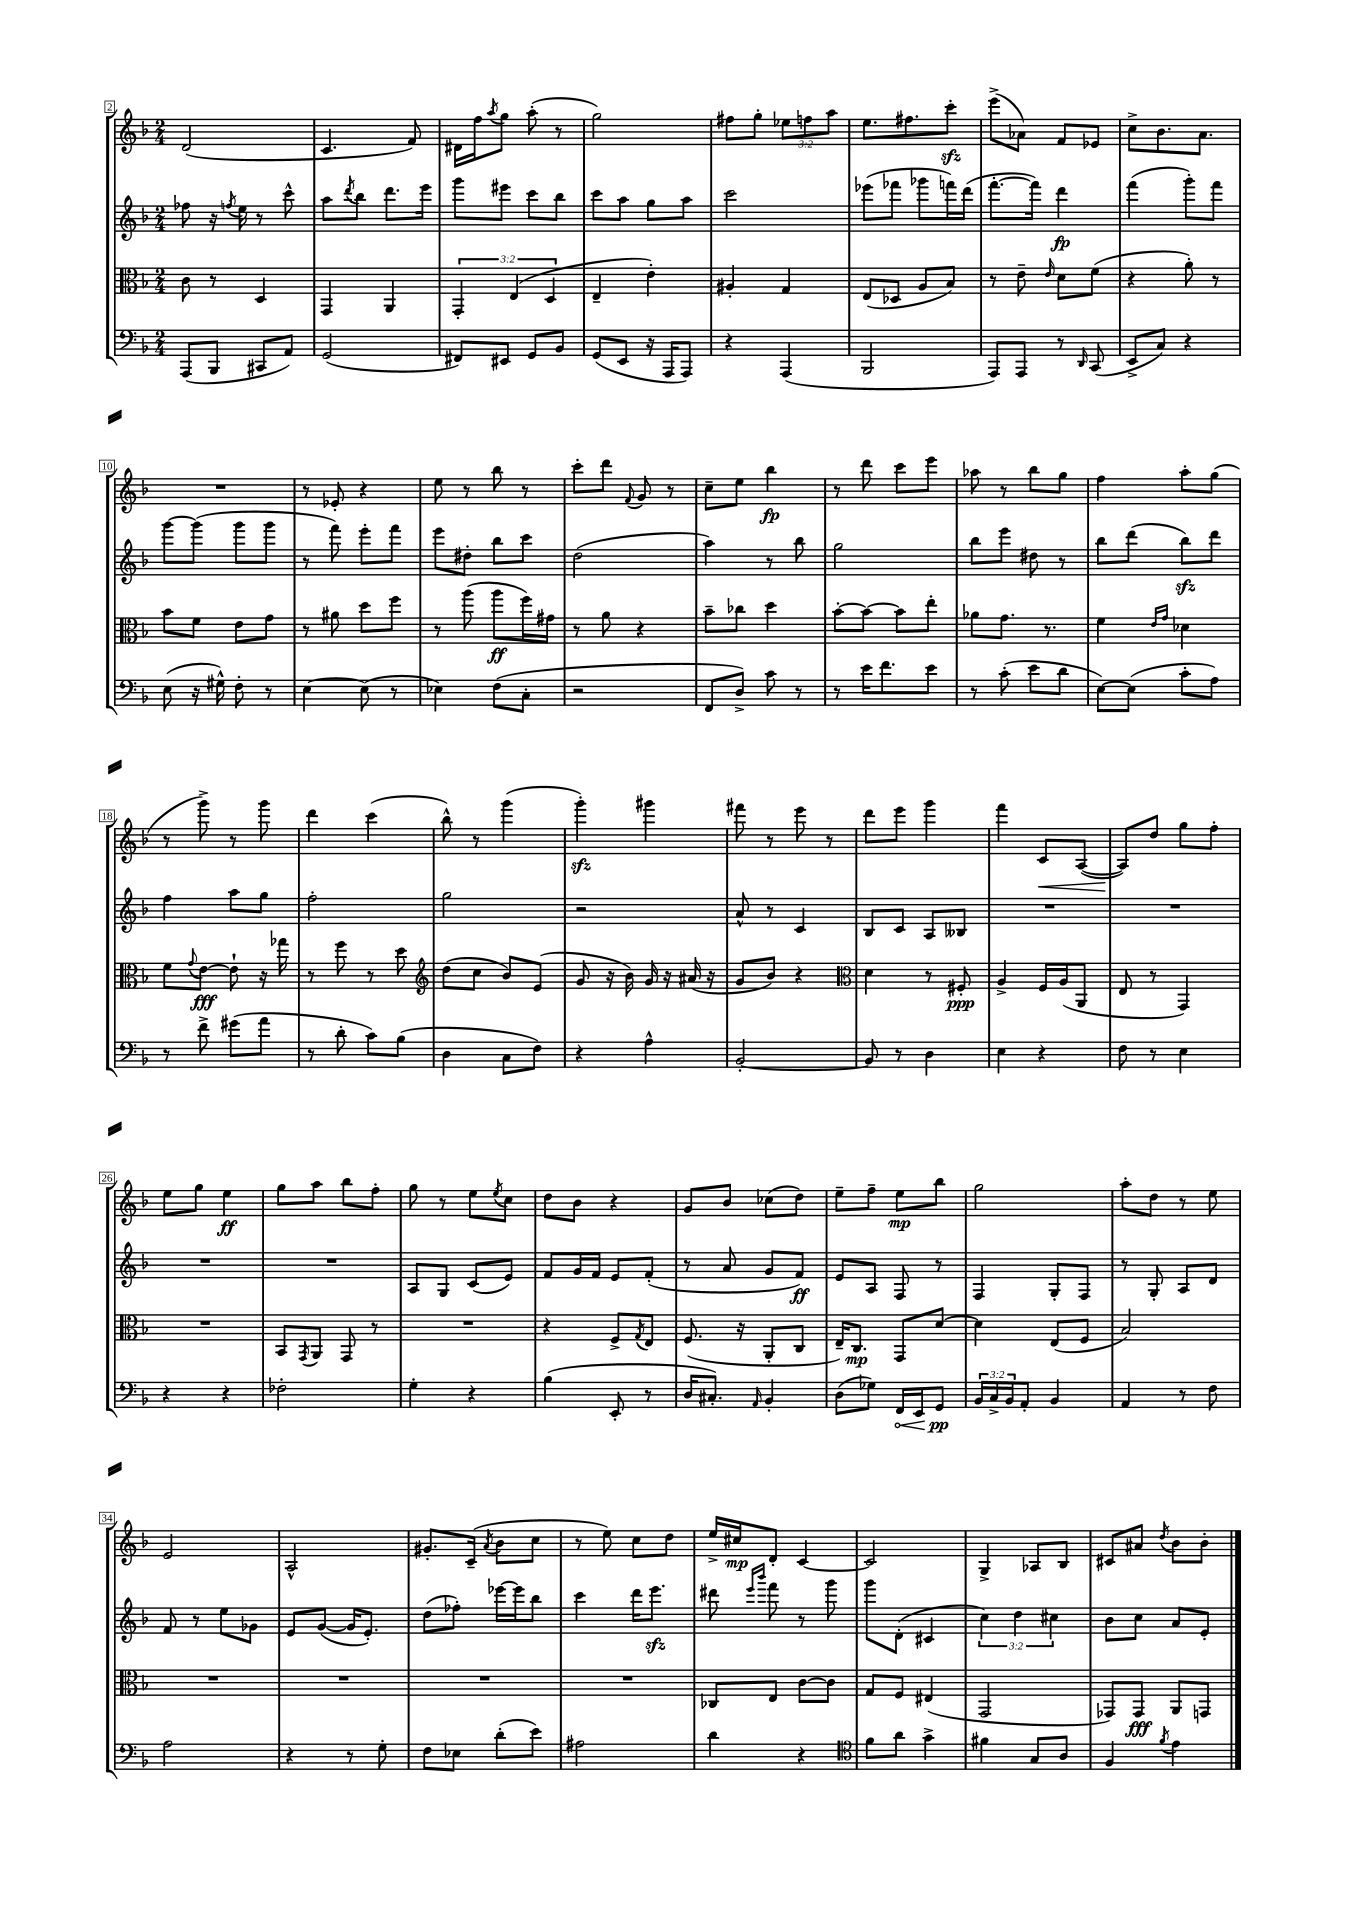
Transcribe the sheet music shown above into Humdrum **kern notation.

**kern	**kern	**kern	**kern
*staff4	*staff3	*staff2	*staff1
*clefF4	*clefC3	*clefG2	*clefG2
*k[b-]	*k[b-]	*k[b-]	*k[b-]
*M2/4	*M2/4	*M2/4	*M2/4
(8AAA	8c	8ff-	(2d
8BBB-	8r	16r	.
.	.	8qff	.
.	.	16ee	.
8CC#	4D	8r	.
8AA)	.	8ccc^^	.
=	=	=	=
(2GG	4GG	8aa	4.c
.	.	8qddd	.
.	.	8bb-	.
.	4AA	8.ddd	.
.	.	.	8f)
.	.	16eee	.
=	=	=	=
8FF#)	6GG'	8ggg	16d#
.	.	.	16ff
.	.	.	8qaa
8EE#	.	8eee#	8gg
.	(6E	.	.
8GG	.	8ccc	(8aa'
.	6D	.	.
8BB-	.	8bb-	8r
=	=	=	=
(8GG	4E~	8ccc	2gg)
8EE	.	8aa	.
16r	4e')	8gg	.
16AAA	.	.	.
8AAA)	.	8aa	.
=	=	=	=
4r	4A#'	2ccc	8ff#
.	.	.	8gg'
(4AAA	4G	.	12ee-
.	.	.	12ff
.	.	.	12aa
=	=	=	=
2BBB-	(8E	(8eee-	8.ee
.	8D-	8fff-	.
.	.	.	8.ff#
.	8A	8ggg-	.
.	8B-)	16fff)	8ccc'
.	.	(16ddd	.
=	=	=	=
8AAA)	8r	[8.fff'	(8eee^
8AAA	8e~	.	8a-)
.	.	16fff])	.
.	16qqe	.	.
8r	8d	4ddd	8f
16qqDD	.	.	.
(8CC	(8f	.	8e-
=	=	=	=
8EE^	4r	(4fff	8cc^
8C)	.	.	8.b-
4r	8a')	8ggg')	.
.	.	.	8.a
.	8r	8fff	.
=	=	=	=
(8E	8b-	[8ggg	2r
16r	8f	(8ggg]	.
16G#^^)	.	.	.
8F'	8e	8ggg	.
8r	8g	8ggg	.
=	=	=	=
[4E	8r	8r	8r
.	8a#	8fff)	8e-'
(8E]	8dd	8eee'	4r
8r	8ff	8fff	.
=	=	=	=
4E-)	8r	8eee	8ee
.	(8aa	8dd#'	8r
(8F	8aa	8bb-	8bb-
8C'	16ff)	8ccc	8r
.	16g#	.	.
=	=	=	=
2r	8r	(2dd	8ccc'
.	8a	.	8ddd
.	.	.	8qqf
.	4r	.	8g
.	.	.	8r
=	=	=	=
8FF	8b-~	4aa)	8cc~
8D^)	8cc-	.	8ee
8c	4dd	8r	4bb-
8r	.	8bb-	.
=	=	=	=
8r	[8b-'	2gg	8r
16e	8b-_	.	8ddd
8.f	.	.	.
.	8b-]	.	8ccc
8e	8ee'	.	8eee
=	=	=	=
8r	8a-	8bb-	8aa-
(8c'	8.g	8eee	8r
8e	.	8dd#	8bb-
.	8.r	.	.
8d	.	8r	8gg
=	=	=	=
[8E)	4f	8bb-	4ff
(8E]	.	(8ddd	.
.	16qqe	.	.
.	16qqg	.	.
8c'	4d-	8bb-)	8aa'
8A)	.	8ddd	(8gg
=	=	=	=
8r	8f	4ff	8r
.	8qqg	.	.
8f^	[8e	.	8ggg^)
(8g#	8e`]	8aa	8r
8a	16r	8gg	8ggg
.	16gg-	.	.
=	=	=	=
8r	8r	2ff'	4ddd
8d'	8ff	.	.
8c)	8r	.	(4ccc
(8B-	8dd	.	.
=	=	=	=
*	*clefG2	*	*
4D	(8dd	2gg	8bb-^^)
.	8cc	.	8r
8C	8b-)	.	(4ggg
8F)	(8e	.	.
=	=	=	=
4r	8g	2r	4ggg')
.	16r	.	.
.	16b-)	.	.
4A^^	16g	.	4ggg#
.	16r	.	.
.	(16a#	.	.
.	16r	.	.
=	=	=	=
[2BB-'	8g	8a^^	8fff#
.	8b-)	8r	8r
.	4r	4c	8eee
.	.	.	8r
=	=	=	=
*	*clefC3	*	*
8BB-]	4d	8B-	8ddd
8r	.	8c	8eee
4D	8r	8A	4ggg
.	8F#'	8B--	.
=	=	=	=
4E	4A^	2r	4fff
4r	16F	.	8c
.	(16A	.	.
.	8AA	.	([8A
=	=	=	=
8F	8E	2r	8A])
8r	8r	.	8dd
4E	4GG)	.	8gg
.	.	.	8ff'
=	=	=	=
4r	2r	2r	8ee
.	.	.	8gg
4r	.	.	4ee
=	=	=	=
2F-'	8BB-	2r	8gg
.	8qGG	.	.
.	8AA	.	8aa
.	8GG	.	8bb-
.	8r	.	8ff'
=	=	=	=
4G'	2r	8A	8gg
.	.	8G	8r
4r	.	(8c	8ee
.	.	.	8qee
.	.	8e)	8cc
=	=	=	=
(4B-	4r	8f	8dd
.	.	16g	8b-
.	.	16f	.
8EE'	8F^	8e	4r
.	8qG	.	.
8r	8E	(8f'	.
=	=	=	=
16D	(8.F	8r	8g
8.C#')	.	.	.
.	.	8a	8b-
.	16r	.	.
16qqAA	.	.	.
4BB-'	8AA'	8g	(8cc-
.	8C	8f)	8dd)
=	=	=	=
(8D	16E~)	8e	8ee~
.	8.C	.	.
8G-)	.	8A	8ff~
16FF	8GG	8F	8ee
16EE	.	.	.
8GG	[8d	8r	8bb-
=	=	=	=
24BB-	4d]	4F	2gg
24C^	.	.	.
24BB-	.	.	.
8AA'	.	.	.
4BB-	(8E	8G'	.
.	8F	8F	.
=	=	=	=
4AA	2B-)	8r	8aa'
.	.	8G'	8dd
8r	.	8A	8r
8F	.	8d	8ee
=	=	=	=
2A	2r	8f	2e
.	.	8r	.
.	.	8ee	.
.	.	8g-	.
=	=	=	=
4r	2r	8e	2A^^
.	.	([8g	.
8r	.	16g]	.
.	.	8.e')	.
8G'	.	.	.
=	=	=	=
8F	2r	(8dd	8.g#'
8E-	.	8ff-')	.
.	.	.	(16c~
.	.	.	8qa
(8d'	.	[16eee-	8b-
.	.	16eee-]	.
8e)	.	8bb-	8cc
=	=	=	=
2A#	2r	4ccc	8r
.	.	.	8ee)
.	.	16ddd	8cc
.	.	8.eee	.
.	.	.	8dd
=	=	=	=
4d	8C-	8ddd#	16ee^
.	.	.	16cc#
.	.	16qqeee	.
.	.	16qqbbb-	.
.	8E	8fff	8d'
4r	[8c	8r	[4c
.	8c]	8ggg	.
=	=	=	=
*clefC4	*	*	*
8f	8G	8ggg	2c]
8a	8F	(8d'	.
4g^	(4E#	4c#	.
=	=	=	=
4f#	2GG	6cc)	4G^
.	.	6dd	.
8G	.	.	8A-
.	.	6cc#	.
8A	.	.	8B-
=	=	=	=
4F	8GG-)	8b-	8c#
.	8GG-	8cc	8a#
8qf	.	.	8qdd
4e	8AA	8a	8b-
.	8GG	8e'	8b-'
==	==	==	==
*-	*-	*-	*-
